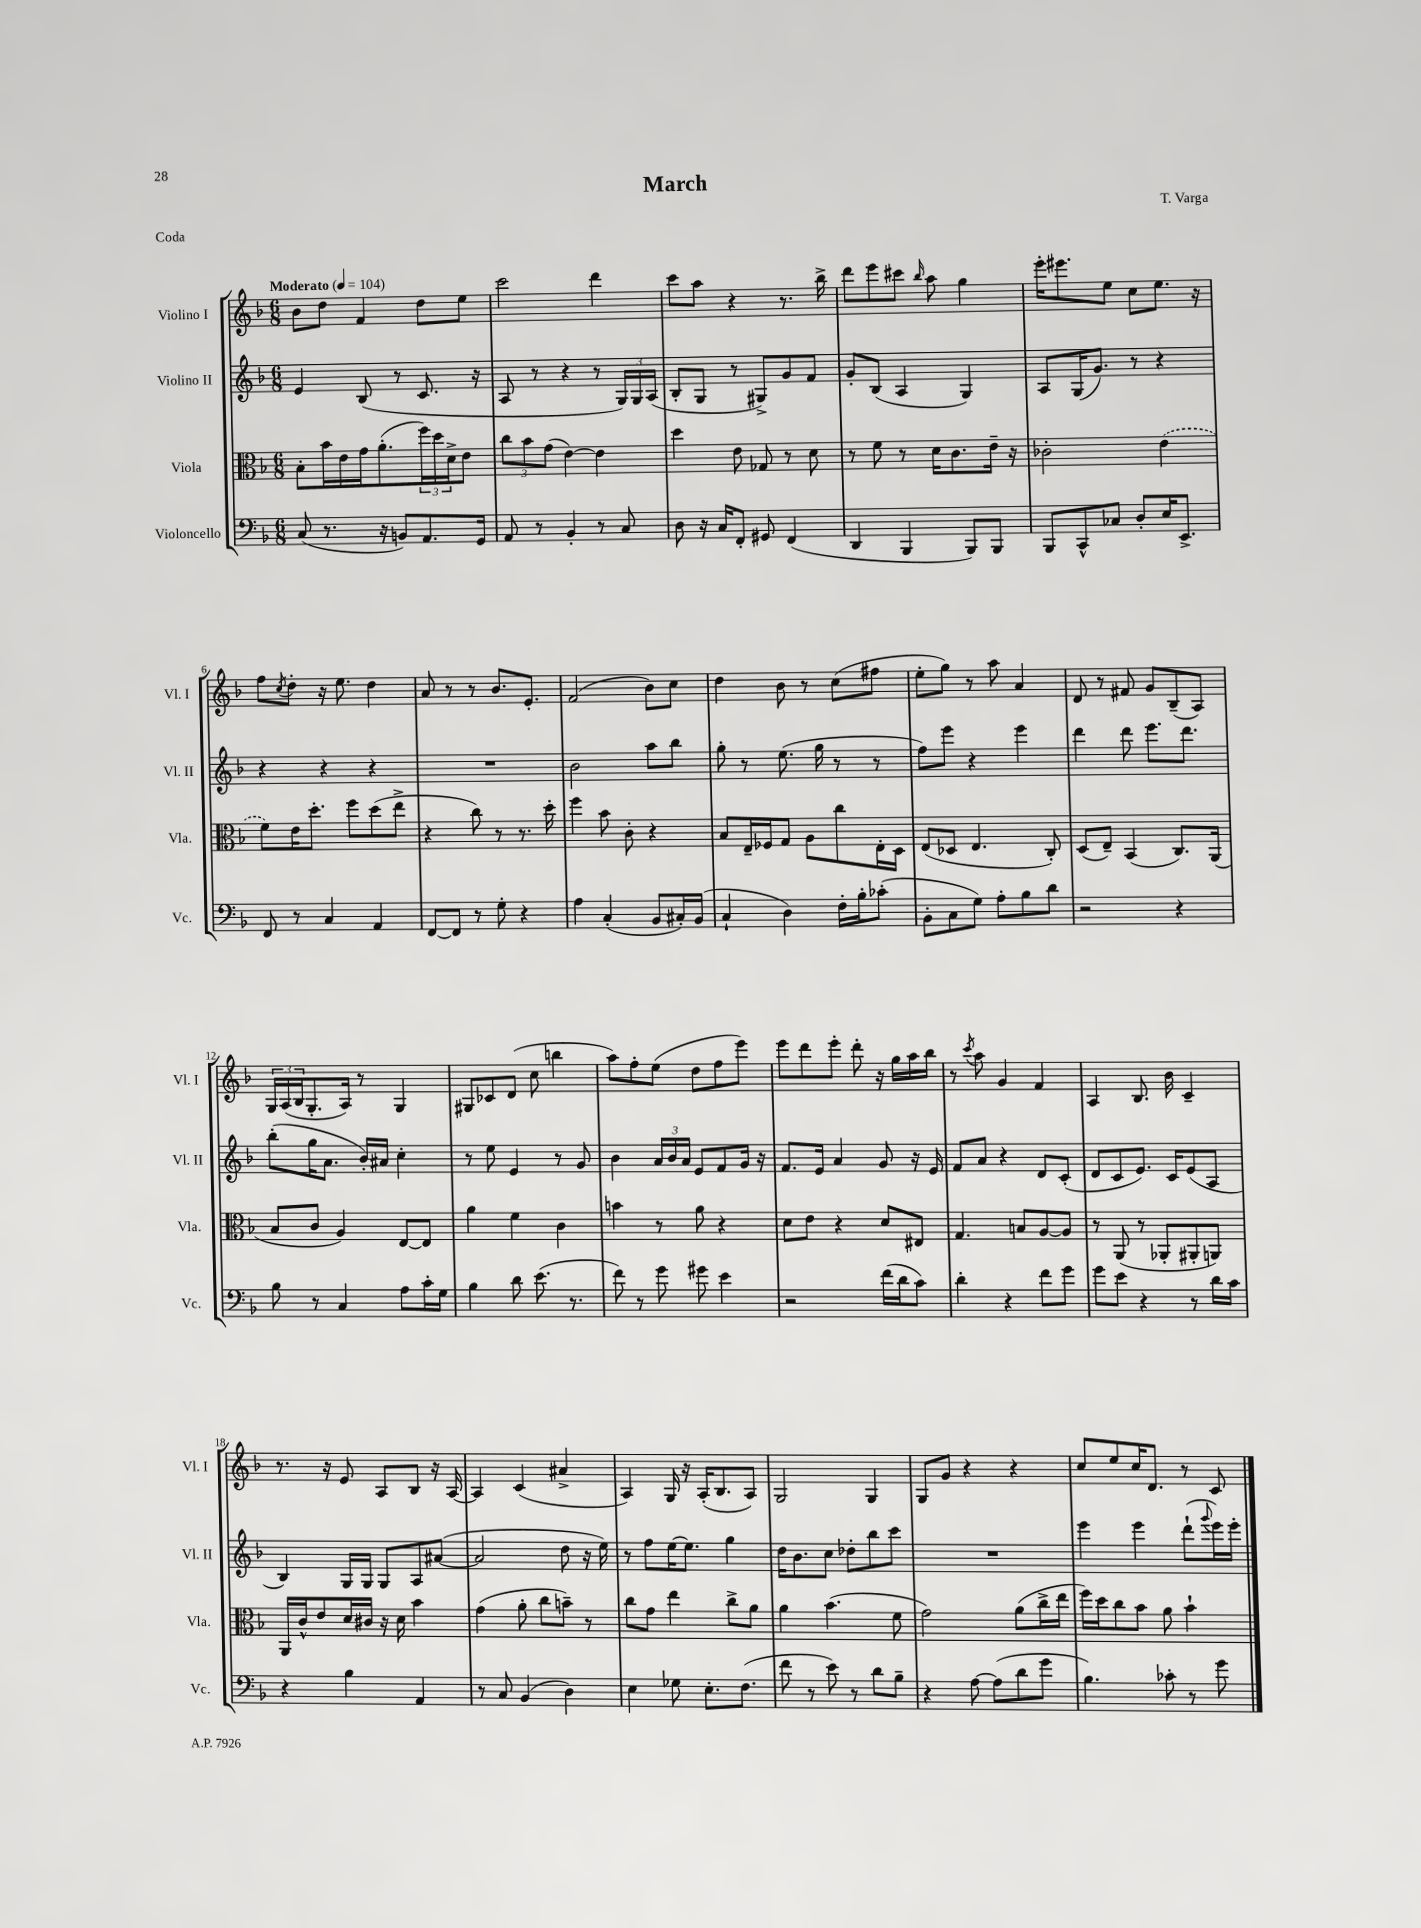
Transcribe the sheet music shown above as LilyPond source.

\header { title = "March" composer = "T. Varga" piece = "Coda" }
<<
\new StaffGroup <<
\new Staff = "s0" \with { instrumentName = "Violino I" shortInstrumentName = "Vl. I" } {
    \clef treble \key f \major \numericTimeSignature \time 6/8 \tempo "Moderato" 4 = 104
    bes'8 d''8 f'4 d''8 e''8 |
    c'''2 d'''4 |
    c'''8 a''8 r4 r8. bes''16-> |
    d'''8 e'''8 cis'''8 \grace { bes''16 } a''8 g''4 |
    e'''16-. eis'''8. e''8 c''8 e''8. r16 |
    f''8 \acciaccatura { c''8 } d''8-. r16 e''8. d''4 |
    a'8 r8 r8 bes'8. e'8.-. |
    f'2( bes'8) c''8 |
    d''4 bes'8 r8 c''8( fis''8 |
    e''8-. g''8) r8 a''8 a'4 |
    d'8 r8 fis'8 g'8 bes8--( a8) |
    \tuplet 3/2 { g16 a16( bes16 } g8.-. a16) r8 g4 |
    gis8 ces'8 d'8( c''8 b''4 |
    a''8) f''8-. e''8( d''8 f''8 e'''8) |
    e'''8 d'''8 e'''8-. d'''8-. r16 g''16 a''16 bes''16 |
    r8 \acciaccatura { c'''8 } a''8 g'4 f'4 |
    a4 bes8. bes'16 c'4-- |
    r8. r16 e'8 a8 bes8 r16 a16~ |
    a4 c'4( ais'4-> |
    a4) g16 r16 a16-.( bes8. a8) |
    g2 g4 |
    g8 g'8 r4 r4 |
    c''8 e''8 c''16 d'8. r8 c'8 \bar "|." |
}
\new Staff = "s1" \with { instrumentName = "Violino II" shortInstrumentName = "Vl. II" } {
    \clef treble \key f \major \numericTimeSignature \time 6/8
    e'4 bes8( r8 c'8. r16 |
    a8 r8 r4 r8 \tuplet 3/2 { g16) g16 a16( } |
    bes8-. g8 r8 gis8->) g'8 f'8 |
    g'8-. bes8( a4 g4) |
    a8 g16( g'8.) r8 r4 |
    r4 r4 r4 |
    R2. |
    bes'2 a''8 bes''8 |
    g''8-. r8 e''8.( g''16 r8 r8 |
    f''8) e'''8 r4 e'''4 |
    d'''4 d'''8 e'''8. d'''8. |
    bes''8-.( g''16 a'8. bes'16-.) ais'16 c''4-. |
    r8 e''8 e'4 r8 g'8 |
    bes'4 \tuplet 3/2 { a'16 bes'16 a'16 } e'8 f'8 g'16 r16 |
    f'8. e'16 a'4 g'8 r16 e'16 |
    f'8 a'8 r4 d'8 c'8-.( |
    d'8 c'8 e'8.) c'16 e'8( a8 |
    bes4) g16 g16 g8 a8 ais'8~( |
    ais'2 d''8 r16 e''16) |
    r8 f''8 e''16~ e''8. g''4 |
    d''16 bes'8. c''8 des''8-. bes''8 c'''8 |
    R2. |
    e'''4 e'''4 d'''8-!( \appoggiatura { g'''8 } e'''16) e'''16-. \bar "|." |
}
\new Staff = "s2" \with { instrumentName = "Viola" shortInstrumentName = "Vla." } {
    \clef alto \key f \major \numericTimeSignature \time 6/8
    bes8-. bes'16 e'16 g'16 a'8.-.( \tuplet 3/2 { f''16) d''16 d'16-> } e'8 |
    \tuplet 3/2 { c''8 bes'8 g'8( } e'4~) e'4 |
    d''4 e'8 ges8 r8 d'8 |
    r8 f'8 r8 d'16 c'8. e'16-- r16 |
    ces'2-. \once \slurDashed e'4( |
    f'8) e'16 d''8.-. f''8 d''8( e''8-> |
    r4 c''8) r8 r8. d''16-. |
    f''4 bes'8 c'8-. r4 |
    bes8 e16-- fes16 g8 a8 c''8 e16-. d16 |
    e8( des8 e4. c8-.) |
    d8( e8--) bes,4( c8.) a,16( |
    bes8 c'8 a4) e8~ e8 |
    a'4 f'4 c'4 |
    b'4 r8 a'8 r4 |
    d'8 e'8 r4 d'8 eis8 |
    g4. b8 a8~ a8 |
    r8 a,8( r8 aes,8-. ais,8-. a,8) |
    a,16 c'16-^ e'8 d'16 cis'16 r16 d'16 bes'4 |
    g'4( a'8-. c''8 b'8--) r8 |
    c''8 g'8 e''4 c''8-> a'8 |
    a'4 bes'4.( f'8 |
    g'2) a'8( c''16-> e''16 |
    f''16) d''16 c''8 bes'8 a'8 bes'4-! \bar "|." |
}
\new Staff = "s3" \with { instrumentName = "Violoncello" shortInstrumentName = "Vc." } {
    \clef bass \key f \major \numericTimeSignature \time 6/8
    c8( r8. r16 b,8) a,8. g,16 |
    a,8 r8 bes,4-. r8 c8 |
    d8 r16 c16 f,8-. gis,8 f,4( |
    d,4 bes,,4 bes,,8) bes,,8 |
    bes,,8 c,8-^ ces8 d8-. e16 e,8.-> |
    f,8 r8 c4 a,4 |
    f,8~ f,8 r8 g8-. r4 |
    a4 c4-.( bes,8 cis16-.) bes,16( |
    c4-! d4) f16-. bes16-. ces'8-.( |
    bes,8-. c8 g8) a8-. bes8 d'8 |
    r2 r4 |
    bes8 r8 c4 a8 c'16-. g16 |
    bes4 d'8 e'8.( r8. |
    f'8) r8 g'8 gis'8 e'4 |
    r2 f'16( d'16 c'8) |
    d'4-. r4 f'8 g'8 |
    g'8 e'8 r4 r8 d'16 c'16 |
    r4 bes4 a,4 |
    r8 c8 bes,4( d4) |
    e4 ges8 e8.-. f8.( |
    f'8 r8 e'8) r8 d'8 bes8-- |
    r4 a8~ a8( d'8 g'8 |
    bes4.) ces'8-. r8 g'8 \bar "|." |
}
>>
>>
